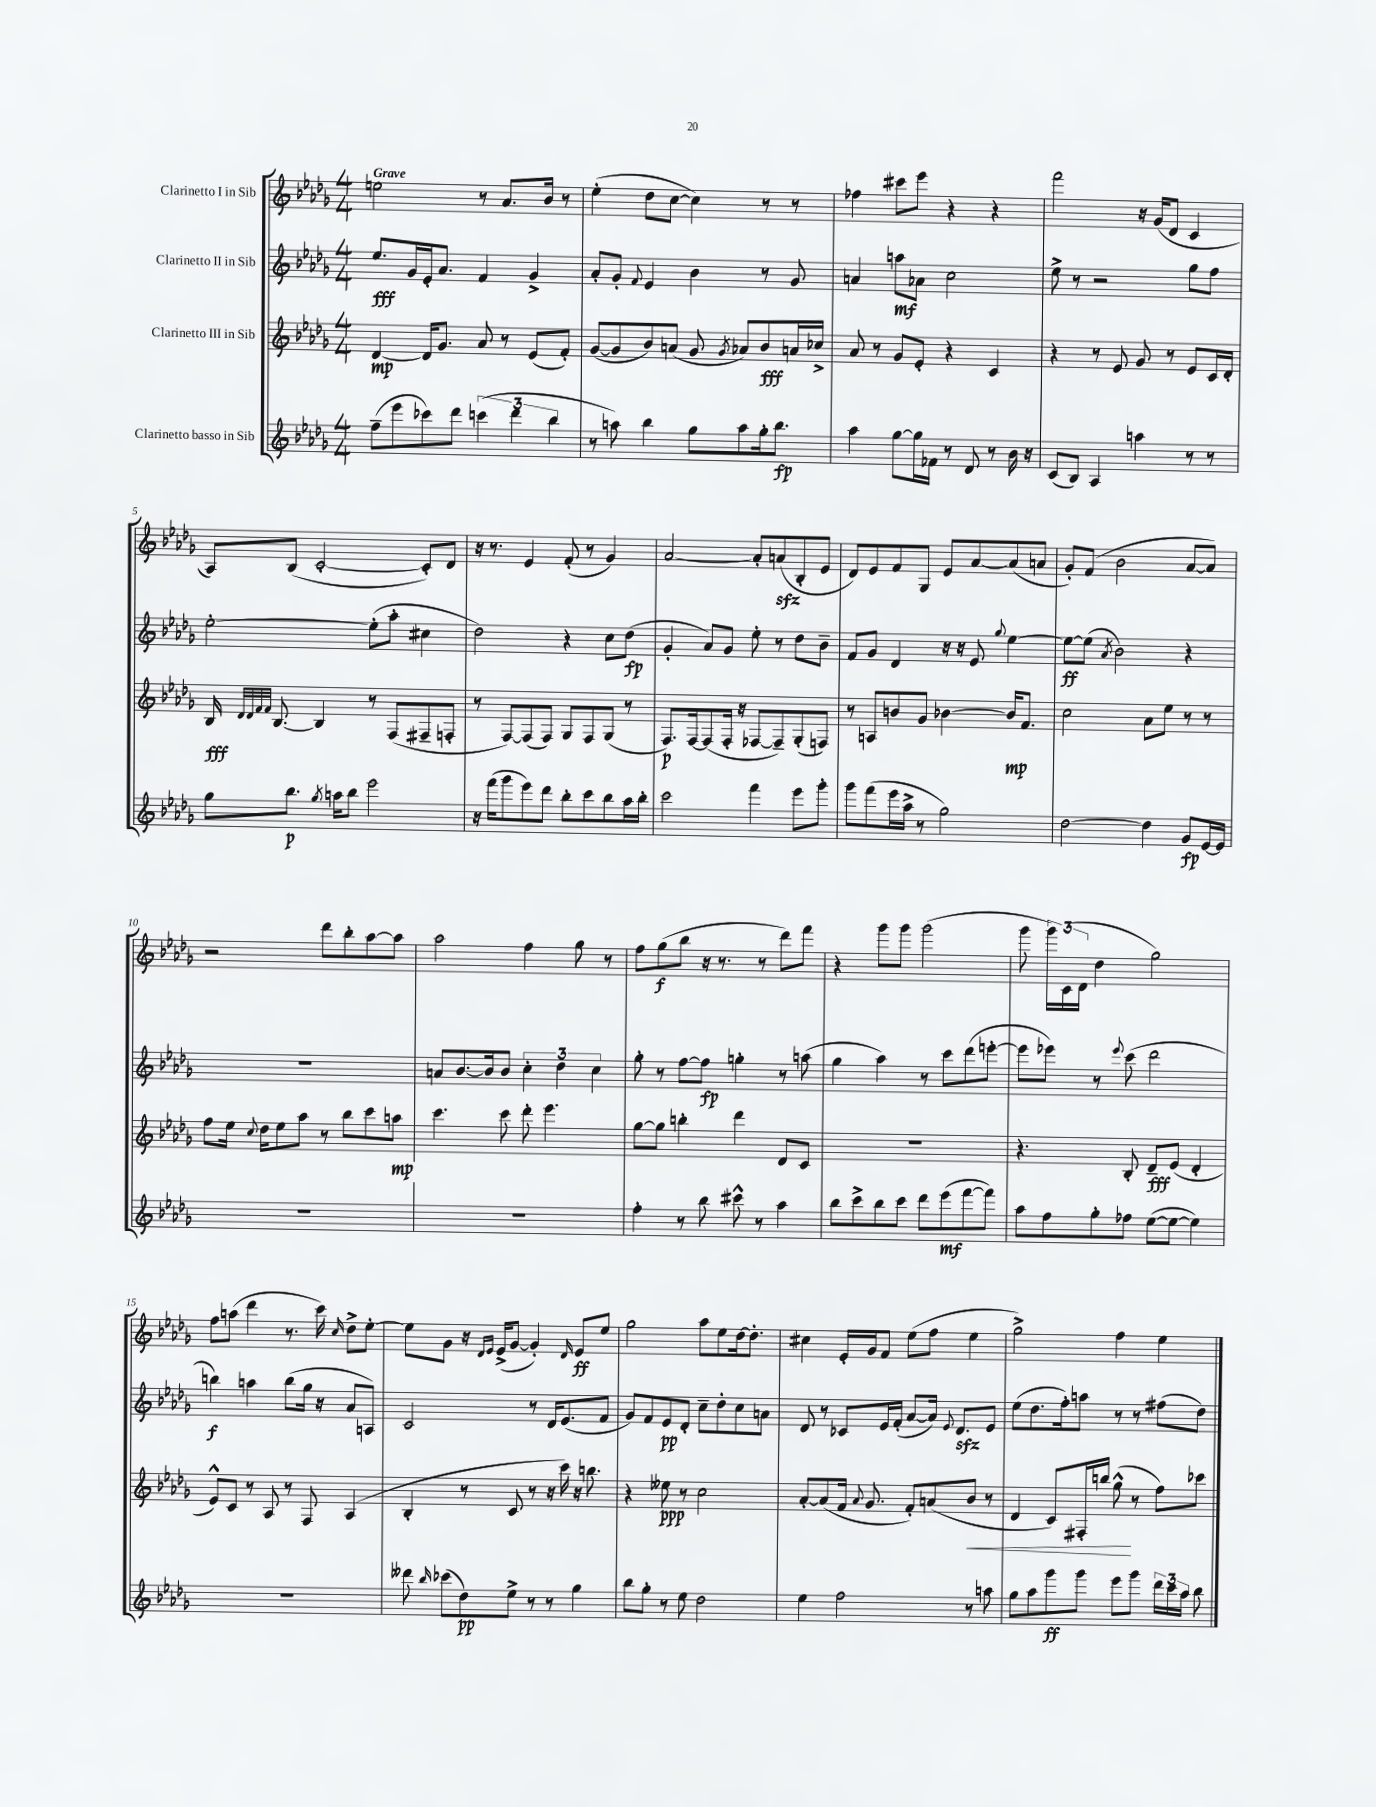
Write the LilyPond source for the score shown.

<<
\new StaffGroup <<
\new Staff = "s0" \with { instrumentName = "Clarinetto I in Sib" } {
    \clef treble \key des \major \numericTimeSignature \time 4/4 \tempo "Grave"
    \autoBeamOff e''2 r8 aes'8.[ bes'16] r8 |
    ees''4-.( des''8[ c''8]~ c''4) r8 r8 |
    fes''4 cis'''8[ ees'''8] r4 r4 |
    f'''2 r16 ges'16[( des'8] c'4 |
    aes8[) bes8]( c'2~-. c'8[-.) des'8] |
    r16 r8. ees'4 f'8-.( r8 ges'4) |
    aes'2~ aes'8[-. a'8\sfz( bes8-. ees'8] |
    des'8[) ees'8 f'8 ges8] ees'8[ aes'8~ aes'8( a'8] |
    ges'8[-.) f'8]( bes'2 aes'8[~ aes'8]) |
    r2 des'''8[ bes''8-. aes''8~ aes''8] |
    aes''2 f''4 ges''8 r8 |
    f''8[ ges''8\f( bes''8] r16 r8. r8 des'''8[) f'''8] |
    r4 ges'''8[ ges'''8] ges'''2( |
    ges'''8 \tuplet 3/2 { ges'''16[) c'16( des'16] } des''4 ges''2) |
    f''8[ a''8]( des'''4 r8. c'''16) \grace { c''16 } des''8[-> ees''8]~-. |
    ees''8[ ges'8] r16 \grace { des'16[ ees'16] } ees'16[->( ges'8]~ ges'4-.) \grace { des'16 } ees'8[\ff ees''8] |
    ges''2 aes''8[ ees''8 des''16~ des''8.]-. |
    cis''4 ees'16[-. ges'16 f'8] ees''8[( f''8] ees''4 |
    ges''2->) f''4 ees''4 \bar "|." |
}
\new Staff = "s1" \with { instrumentName = "Clarinetto II in Sib" } {
    \clef treble \key des \major \numericTimeSignature \time 4/4
    \autoBeamOff ees''8.[\fff ges'16 ees'16-. aes'8.] f'4 ges'4-> |
    aes'8[-. ges'8]-. \appoggiatura { f'8 } ees'4 bes'4 r8 ges'8 |
    a'4 a''8[\mf aes'8] c''2 |
    ees''8-> r8 r2 ges''8[ f''8] |
    ees''2~-. ees''8[-.( aes''8]-. cis''4 |
    des''2) r4 c''8[ des''8]\fp( |
    ges'4-. aes'8[) ges'8] ees''8-. r8 des''8[ bes'8]-- |
    f'8[ ges'8] des'4 r16 r16 ees'8 \appoggiatura { ges''8 } ees''4~ |
    ees''8[~\ff ees''8]( \acciaccatura { aes'8 } bes'2) r4 |
    R1 |
    a'8[ bes'8.~ bes'16 bes'8] \tuplet 3/2 { c''4-. des''4 c''4 } |
    ges''8-. r8 f''8[~ f''8]\fp g''4-. r8 a''8( |
    ges''4 aes''4) r8 c'''8[ des'''8( e'''8]~-. |
    e'''8[ ees'''8]) r8 \appoggiatura { ees'''8 } c'''8( des'''2 |
    b''4\f) a''4 b''8[( ges''16] r16 aes'8[ a8]) |
    c'2 r8 des'16[ ees'8.( f'8] |
    ges'8[) f'8 ees'8\pp des'8]-. c''8[-- des''8-. c''8 a'8] |
    des'8 r8 ces'8[ ees'16 f'16]-.( aes'8[~ aes'16]) \appoggiatura { ees'8 } des'8.[\sfz ees'8] |
    ees''8[( des''8. f''16-.) a''8] r8 r8 fis''8[( des''8]) \bar "|." |
}
\new Staff = "s2" \with { instrumentName = "Clarinetto III in Sib" } {
    \clef treble \key des \major \numericTimeSignature \time 4/4
    \autoBeamOff des'4~\mp des'16[ ges'8.] aes'8 r8 ees'8[( f'8]-.) |
    ges'8[~( ges'8 bes'8) a'8]( ges'8 \acciaccatura { ges'8 } aes'8[) bes'8\fff a'16 ces''16]-> |
    aes'8 r8 ges'8[ ees'8]-. r4 c'4 |
    r4 r8 ees'8 ges'8 r8 ees'8[ c'16 des'16]-. |
    bes16\fff \grace { des'32[ des'32 f'32 f'32] } bes8.~ bes4 r8 f8[( fis8-- f8]-. |
    r8 f8[~) f8( f8]) ges8[ f8 ges8]( r8 |
    f8.[\p) f16~ f8( f16]-. r16 fes8[~ fes8--) ges8-.( f8]) |
    r8 a8[ b'8 ges'8] bes'4~ bes'16[\mp f'8.] |
    c''2 aes'8[ ees''8] r8 r8 |
    f''8[ ees''16] \appoggiatura { c''8 } des''16[ ees''8 aes''8] r8 bes''8[ c'''8 a''8]\mp |
    c'''4. c'''8 des'''8-. ees'''4. |
    ges''8[~ ges''8] b''4-. des'''4 des'8[ c'8] |
    R1 |
    r4. bes8-. des'8[--\fff ees'8]( des'4-. |
    ees'8[-^) c'8] r8 aes8 r8 f8 aes4( |
    bes4-. r8 c'8 r8 r16 c'''16) r16 b''8. |
    r4 eeses''8\ppp r8 c''2 |
    aes'8[~-. aes'8( f'16] \appoggiatura { aes'8 } ges'8. f'8[-.) a'8( bes'8]\< r8 |
    des'4 c'8[) fis16-. b''16] ges''8-^\!( r8 f''8[) ces'''8] \bar "|." |
}
\new Staff = "s3" \with { instrumentName = "Clarinetto basso in Sib" } {
    \clef treble \key des \major \numericTimeSignature \time 4/4
    \autoBeamOff f''8[--( ees'''8 ces'''8) des'''8] \tuplet 3/2 { c'''4( des'''4 bes''4 } |
    r8 a''8) bes''4 ges''8[ a''8 ges''16-. bes''8.]\fp |
    aes''4 ges''8[~ ges''16 fes'16] r8 des'8 r8 bes'16 r16 |
    c'8[( bes8]) aes4 a''4 r8 r8 |
    ges''8[ bes''8.]\p \acciaccatura { ges''8 } a''16[ bes''8] ees'''2 |
    r16 f'''16[( ges'''8 ees'''8) des'''8] bes''8[-. c'''8 bes''8 aes''16 bes''16]-. |
    c'''2 f'''4 ees'''8[ ges'''8]-. |
    ges'''8[ f'''8( ees'''16 aes''16]-> r8 ges''2) |
    des''2~ des''4 ges'8[\fp ees'16~ ees'16] |
    R1 |
    R1 |
    f''4-. r8 bes''8 cis'''8-^ r8 aes''4 |
    bes''8[ c'''8-> bes''8 c'''8] des'''8[ ees'''8\mf( f'''8~ f'''8]) |
    aes''8[ f''8 ges''8-. fes''8] ees''8[~( ees''8]~ ees''4) |
    R1 |
    deses'''8 \grace { bes''16 } ces'''8[( des''8\pp) ees''8]-> r8 r8 ges''4 |
    bes''8[ ges''8]-. r8 ees''8 des''2 |
    ees''4 f''2 r8 a''8 |
    ges''8[ aes''8 ges'''8\ff ges'''8] ees'''8[ ges'''8] \tuplet 3/2 { des'''16[ c'''16 aes''16] } bes''8 \bar "|." |
}
>>
>>
